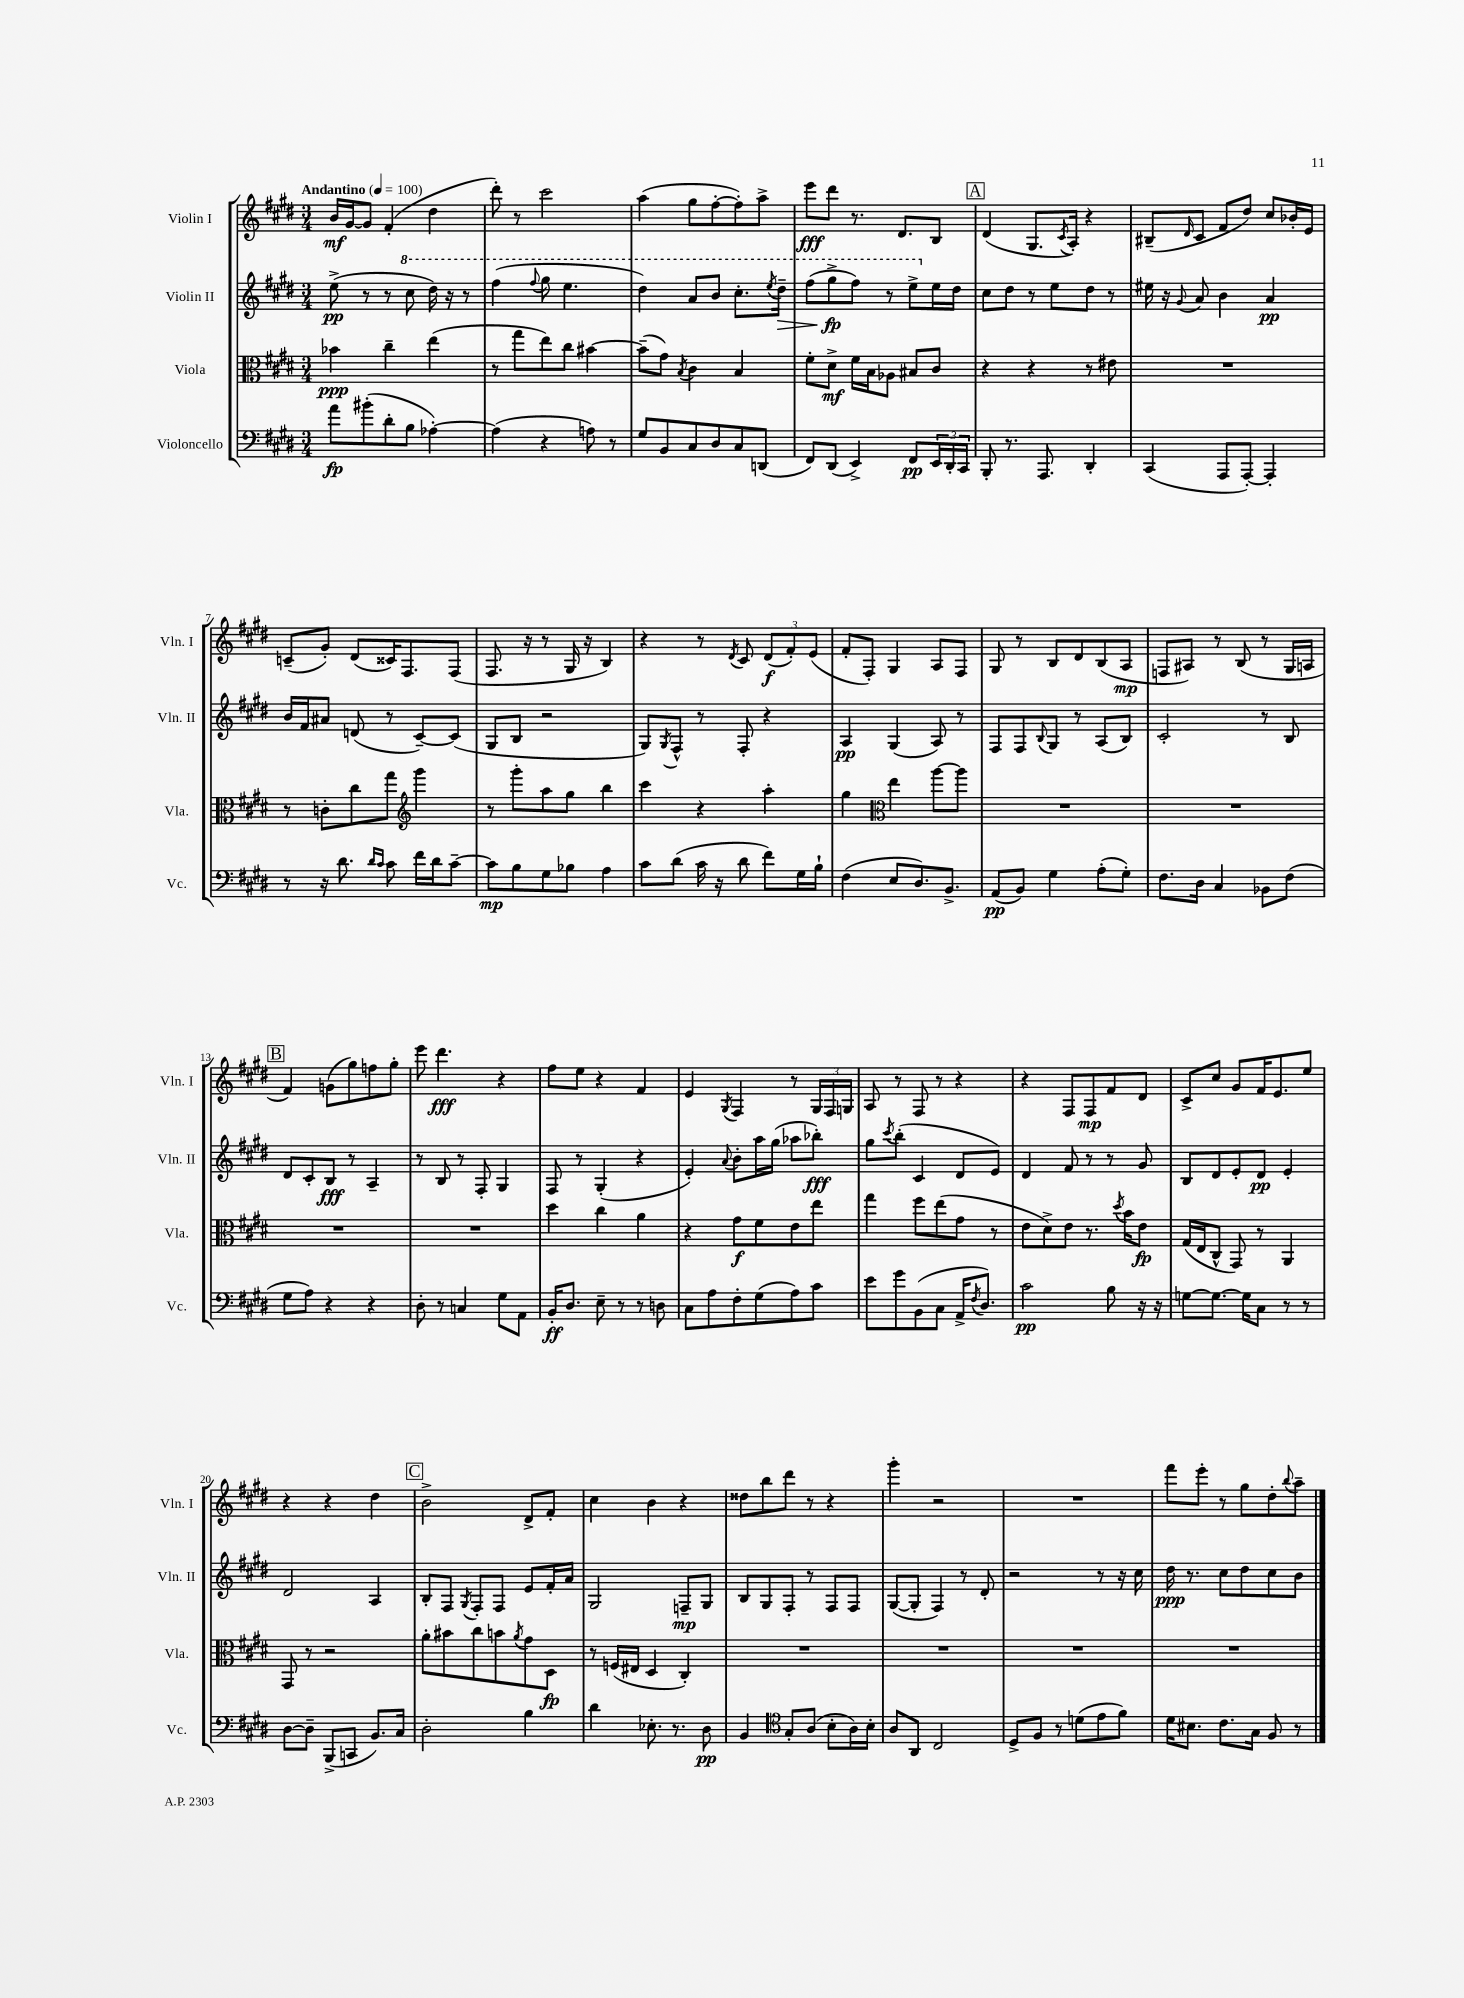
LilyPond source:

<<
\new StaffGroup <<
\new Staff = "s0" \with { instrumentName = "Violin I" shortInstrumentName = "Vln. I" } {
    \clef treble \key e \major \numericTimeSignature \time 3/4 \tempo "Andantino" 4 = 100
    b'16\mf gis'16~ gis'8 fis'4-.( dis''4 |
    dis'''8-.) r8 cis'''2 |
    a''4( gis''8 fis''8~-. fis''8-.) a''8-> |
    e'''8\fff dis'''8 r8. dis'8. b8 |
    \mark \markup { \box "A" } dis'4( gis8. \acciaccatura { cis'8 } a16-.) r4 |
    bis8--( \grace { dis'16 } cis'8 fis'8 dis''8) cis''8 bes'16-. e'16 |
    c'8--( gis'8-.) dis'8( cisis'16) fis8. fis8( |
    fis8. r16 r8 gis16 r16 b4) |
    r4 r8 \acciaccatura { dis'8 } cis'8 \tuplet 3/2 { dis'8\f( fis'8-.) e'8( } |
    fis'8-. fis8-.) gis4 a8 fis8 |
    gis8 r8 b8 dis'8 b8( a8\mp |
    f8 ais8) r8 b8( r8 gis16 a16 |
    \mark \markup { \box "B" } fis'4) g'8( gis''8) f''8 gis''8-. |
    e'''8 dis'''4.\fff r4 |
    fis''8 e''8 r4 fis'4 |
    e'4 \acciaccatura { gis8 } fis4 r8 \tuplet 3/2 { gis16 fis16 g16 } |
    a8 r8 fis8 r8 r4 |
    r4 fis8 fis8\mp fis'8 dis'8 |
    cis'8-> cis''8 gis'8 fis'16 e'8. e''8 |
    r4 r4 dis''4 |
    \mark \markup { \box "C" } b'2-> dis'8-> fis'8-. |
    cis''4 b'4 r4 |
    disis''8 b''8 dis'''8 r8 r4 |
    gis'''4-. r2 |
    R2. |
    fis'''8 e'''8-. r8 gis''8 dis''8-. \appoggiatura { b''8 } a''8-- \bar "|." |
}
\new Staff = "s1" \with { instrumentName = "Violin II" shortInstrumentName = "Vln. II" } {
    \clef treble \key e \major \numericTimeSignature \time 3/4
    e''8->\pp( r8 r8 \ottava #1 cis'''8 dis'''16) r16 r8 |
    fis'''4( \appoggiatura { fis'''8 } gis'''8 e'''4. |
    dis'''4) a''8 b''8 cis'''8.-. \acciaccatura { e'''8 } dis'''16--\> |
    fis'''8( gis'''8->\fp\! fis'''8) r8 e'''8-> \ottava #0 e''16 dis''16 |
    \mark \markup { \box "A" } cis''8 dis''8 r8 e''8 dis''8 r8 |
    eis''16 r16 \appoggiatura { gis'8 } a'8 b'4 a'4\pp |
    b'16 fis'16 ais'8 d'8( r8 cis'8~--) cis'8( |
    gis8 b8 r2 |
    gis8) \acciaccatura { gis8 } fis8-^ r8 fis8-. r4 |
    a4\pp gis4( a8) r8 |
    fis8 fis8 \appoggiatura { b8 } gis8 r8 a8( b8) |
    cis'2-. r8 b8 |
    \mark \markup { \box "B" } dis'8 cis'8-. b8\fff r8 a4-- |
    r8 b8 r8 fis8-. gis4 |
    fis8 r8 gis4-.( r4 |
    e'4-.) \appoggiatura { a'8 } b'8-. a''16 gis''16( aes''8 bes''8-.\fff) |
    gis''8 \acciaccatura { cis'''8 } b''8-.( cis'4 dis'8 e'8) |
    dis'4 fis'8 r8 r8 gis'8 |
    b8 dis'8 e'8-. dis'8\pp e'4-. |
    dis'2 a4 |
    \mark \markup { \box "C" } b8-. fis8 \acciaccatura { gis8 } fis8-. fis8 e'8 fis'16-. a'16 |
    gis2 f8--\mp gis8 |
    b8 gis8 fis8-. r8 fis8 fis8 |
    gis8~( gis8-. fis4) r8 dis'8-. |
    r2 r8 r16 cis''16 |
    dis''16\ppp r8. cis''8 dis''8 cis''8 b'8 \bar "|." |
}
\new Staff = "s2" \with { instrumentName = "Viola" shortInstrumentName = "Vla." } {
    \clef alto \key e \major \numericTimeSignature \time 3/4
    bes'4\ppp cis''4-- e''4( |
    r8 gis''8 e''8) cis''8 bis'4~ |
    bis'8--( gis'8) \acciaccatura { b8 } cis'4 b4 |
    fis'8-. dis'8->\mf fis'16 b16 aes8 bis8 cis'8 |
    \mark \markup { \box "A" } r4 r4 r8 eis'8 |
    R2. |
    r8 c'8-. cis''8 gis''8 \clef treble gis'''4 |
    r8 gis'''8-. a''8 gis''8 b''4 |
    cis'''4 r4 a''4-. |
    gis''4 \clef alto e''4 a''8~ a''8 |
    R2. |
    R2. |
    \mark \markup { \box "B" } R2. |
    R2. |
    dis''4 cis''4 a'4 |
    r4 gis'8\f fis'8 e'8 e''8 |
    gis''4 fis''8 e''8( gis'8 r8 |
    e'8 dis'8->) e'8 r8. \acciaccatura { dis''8 } b'16 e'8\fp |
    gis16( e16 cis8-^ gis,8) r8 a,4 |
    gis,8 r8 r2 |
    \mark \markup { \box "C" } a'8-. bis'8 cis''8 b'8 \acciaccatura { a'8 } gis'8 dis8\fp |
    r8 f16( eis16 dis4 cis4-.) |
    R2. |
    R2. |
    R2. |
    R2. \bar "|." |
}
\new Staff = "s3" \with { instrumentName = "Violoncello" shortInstrumentName = "Vc." } {
    \clef bass \key e \major \numericTimeSignature \time 3/4
    a'8\fp bis'8-.( dis'8-. b8 aes4~-.) |
    aes4( r4 a8) r8 |
    gis8 b,8 cis8 dis8 cis8 d,8( |
    fis,8) dis,8( e,4->) fis,8\pp \tuplet 3/2 { e,16 dis,16-. cis,16 } |
    \mark \markup { \box "A" } b,,8-. r8. a,,8. dis,4-. |
    cis,4( a,,8 a,,8~-.) a,,4-. |
    r8 r16 dis'8. \grace { dis'16 cis'16 } cis'8 fis'16 dis'16 cis'8~-- |
    cis'8\mp b8 gis8 bes8 a4 |
    cis'8 dis'8( cis'16 r16 dis'8 fis'8) gis16 b16-! |
    fis4( e8 dis8.) b,8.-> |
    a,8\pp( b,8) gis4 a8-.( gis8-.) |
    fis8. dis16 cis4 bes,8 fis8( |
    \mark \markup { \box "B" } gis8 a8) r4 r4 |
    dis8-. r8 c4 gis8 a,8 |
    b,16-.\ff dis8. e8-- r8 r8 d8 |
    cis8 a8 fis8-. gis8( a8) cis'8 |
    e'8 gis'8 b,8( cis8 a,16-> \acciaccatura { fis8 } dis8.) |
    cis'2\pp b8 r16 r16 |
    g8~ g8.~ g16 cis8 r8 r8 |
    dis8~ dis8-- b,,8->( c,8 b,8.) cis16 |
    \mark \markup { \box "C" } dis2-. b4 |
    dis'4 ees8.-. r8. dis8\pp |
    b,4 \clef tenor gis8-. a8( b8-. a16) b16-. |
    a8 a,8 cis2 |
    dis8-> fis8 r8 d'8( e'8 fis'8) |
    dis'16 bis8. cis'8. gis16 fis8 r8 \bar "|." |
}
>>
>>
